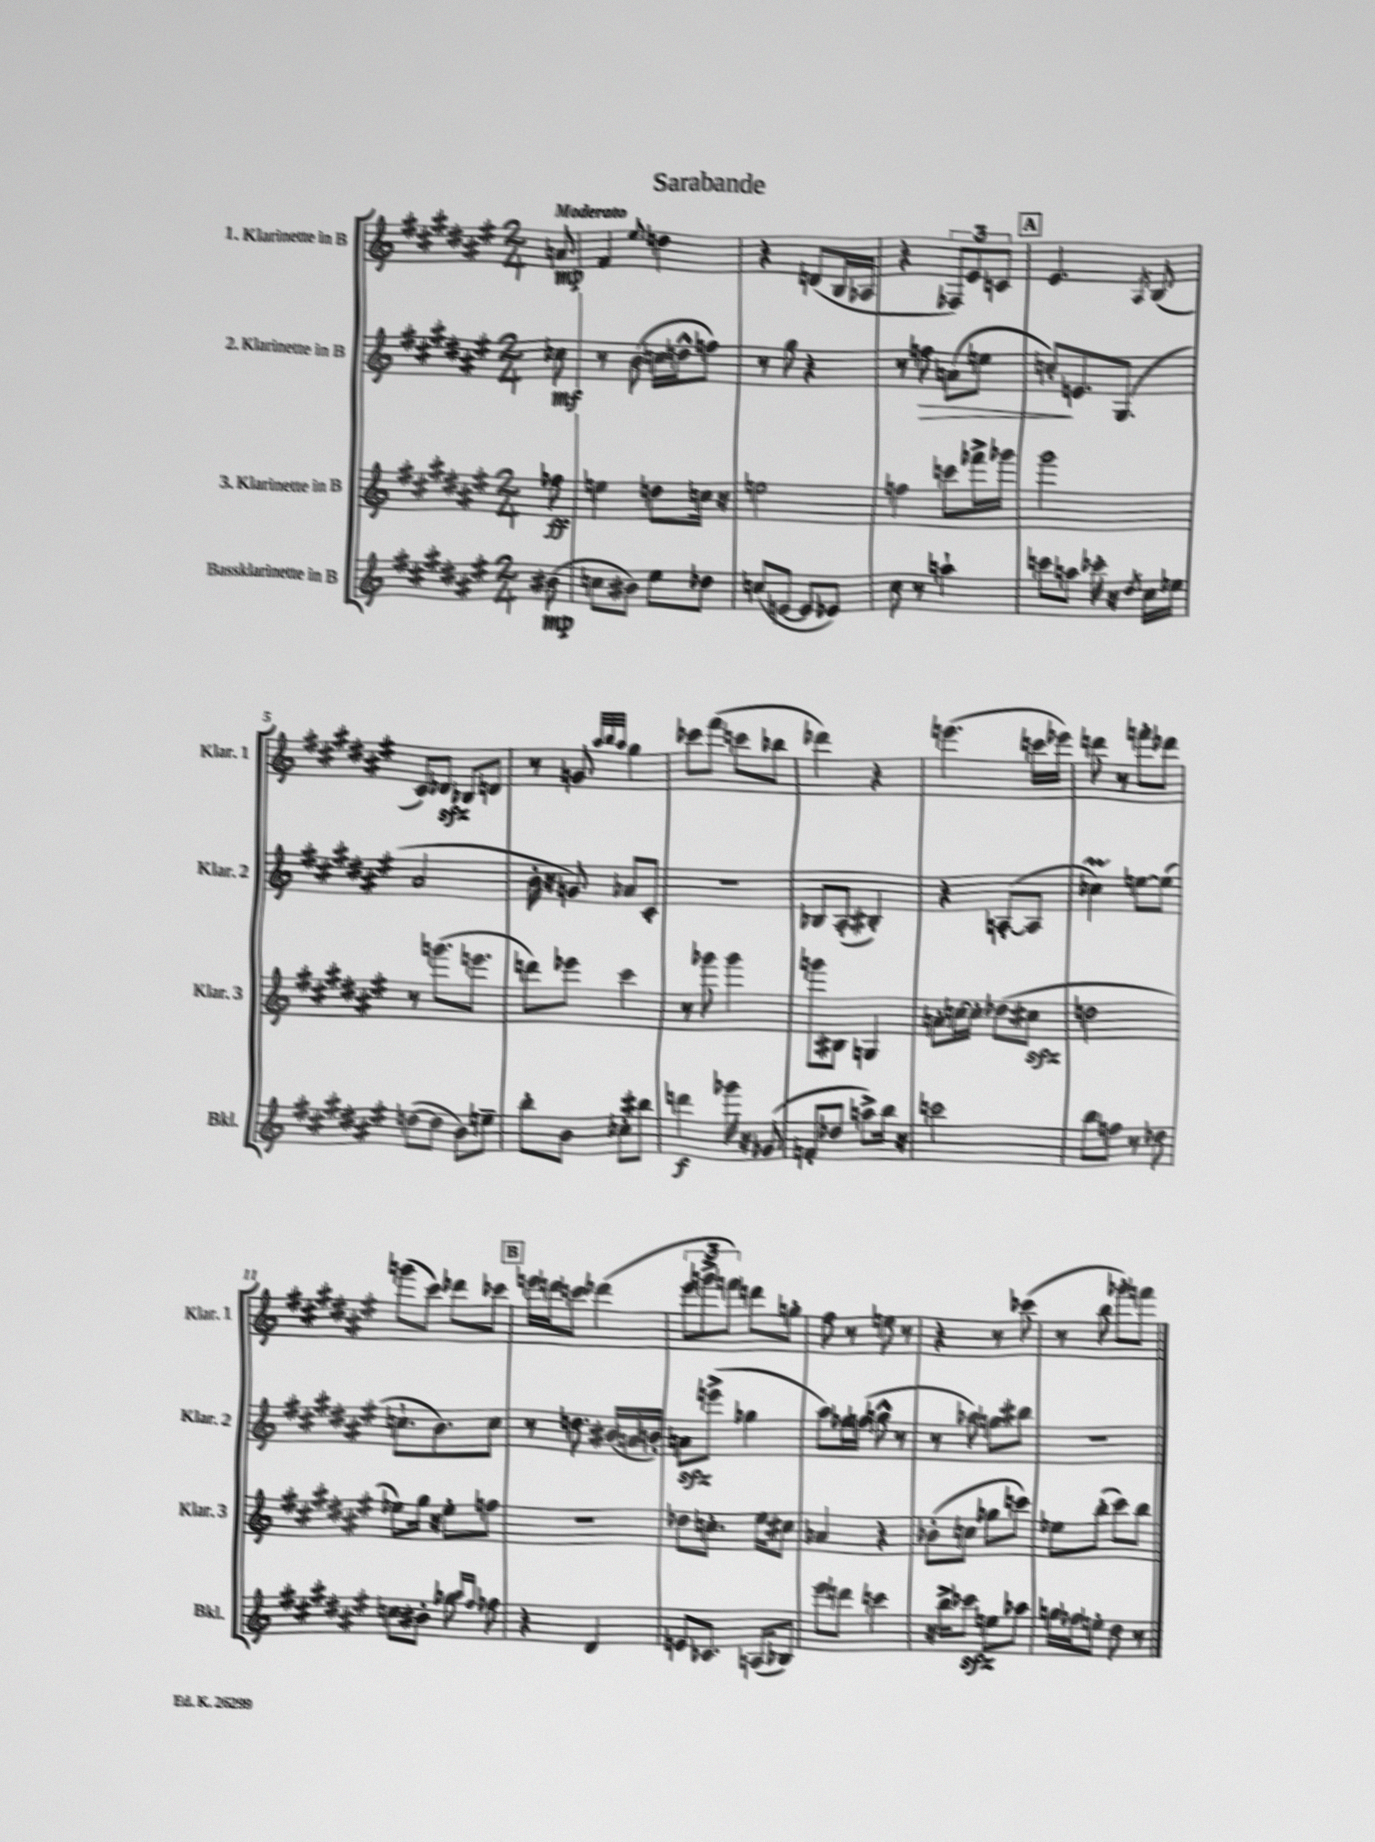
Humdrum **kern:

**kern	**kern	**kern	**kern
*staff4	*staff3	*staff2	*staff1
*clefG2	*clefG2	*clefG2	*clefG2
*k[f#c#g#d#a#e#]	*k[f#c#g#d#a#e#]	*k[f#c#g#d#a#e#]	*k[f#c#g#d#a#e#]
*M2/4	*M2/4	*M2/4	*M2/4
(8b#	8ff-	8cc-	8a
=	=	=	=
8cc	4ee	8r	4f#
8b#)	.	(8b	.
.	.	.	8qqee#
8ee#	8dd	16cc	4dd
.	.	16dd^^	.
8dd-	16cc	8ff)	.
.	16r	.	.
=	=	=	=
(8cc	2ee	8r	4r
[8e	.	8gg#	.
8e]	.	4r	(8d
8e-)	.	.	16B
.	.	.	16A-
=	=	=	=
8cc#	4ff	8r	4r
8r	.	8ff	.
4aa`	8ccc	(8a	12F-)
.	.	.	12e#
.	16fff-^	8ee	.
.	.	.	12c
.	16ggg-	.	.
=	=	=	=
8ccc	2ggg#	8cc')	4.e#
8aa	.	8.e	.
16ccc-'	.	.	.
16r	.	(8.G#	.
8qdd#	.	.	8qA#
16cc#	.	.	(8B
16ee-	.	.	.
=	=	=	=
([8dd	8r	2a#	8c#)
8dd]	(8.ggg	.	8d-
8b)	.	.	8B-
.	8.eee	.	.
8ee~	.	.	8d
=	=	=	=
8bb'	8ddd)	16b'	8r
.	.	16r	.
8b	8eee-	8g)	8g
.	.	.	32qqaa#
.	.	.	32qqbb
.	.	.	32qqaa#
8cc-'	4ccc#	8a-	4gg#
8bb#	.	8c#'	.
=	=	=	=
4ddd	8r	2r	8ccc-
.	8ggg-	.	(8fff#
16ggg-	4ggg-	.	8ccc
16r	.	.	.
(8g-	.	.	8bb-
=	=	=	=
8f'	8ggg	8B-	4ddd-)
8dd-	8B#	(8A#'	.
8aa^)	4G	4B#')	4r
16bb	.	.	.
16r	.	.	.
=	=	=	=
2ccc	8a'	4r	(4.eee
.	[16cc	.	.
.	16cc']	.	.
.	(8dd-	([8A'	.
.	8cc#	8A]	16ccc
.	.	.	16eee-)
=	=	=	=
8bb	2dd	4cc-)	8ddd
8ff	.	.	8r
8r	.	[8ee	8fff'
8dd-	.	(8ee]	8ddd-
=	=	=	=
8cc	8ee-)	8.cc`	(8ggg
8b#'	16gg#	.	8ccc#)
.	16r	8.b)	.
8gg-	8ee-'	.	8ddd-
16qqaa#	.	.	.
16qqff#	.	.	.
8ff-	8ff	8cc	8ccc-
=	=	=	=
4r	2r	8r	16eee
.	.	.	16ddd
.	.	8.dd	8ccc
4d#	.	.	(4ddd-
.	.	(16b#	.
.	.	16a	.
.	.	16b')	.
=	=	=	=
8e	8dd-	8a	12eee#
.	.	.	12ggg^
8.c-	8.cc'	(8eee^	.
.	.	.	12fff)
.	.	4gg-	8ddd
(16A	16ee#	.	.
8B-)	8cc#	.	8gg'
=	=	=	=
8eee#	4a-	8aa#)	8ff#
8ddd	.	16ff-	8r
.	.	(16ff	.
4ccc	4r	8gg^^	8ee
.	.	8r	8r
=	=	=	=
16r	(8b-'	8r	4r
16bb^	.	.	.
8ccc-	8cc	8aa-)	.
8ee	8gg-	8gg	8r
8aa-	8ccc)	8bb#	(8ccc-
=	=	=	=
16gg	8ee-	2r	8r
16ff-	.	.	.
8ee'	(8bb'	.	8bb
8dd#	8ccc#)	.	8ggg-')
8r	8bb	.	8fff
==	==	==	==
*-	*-	*-	*-
